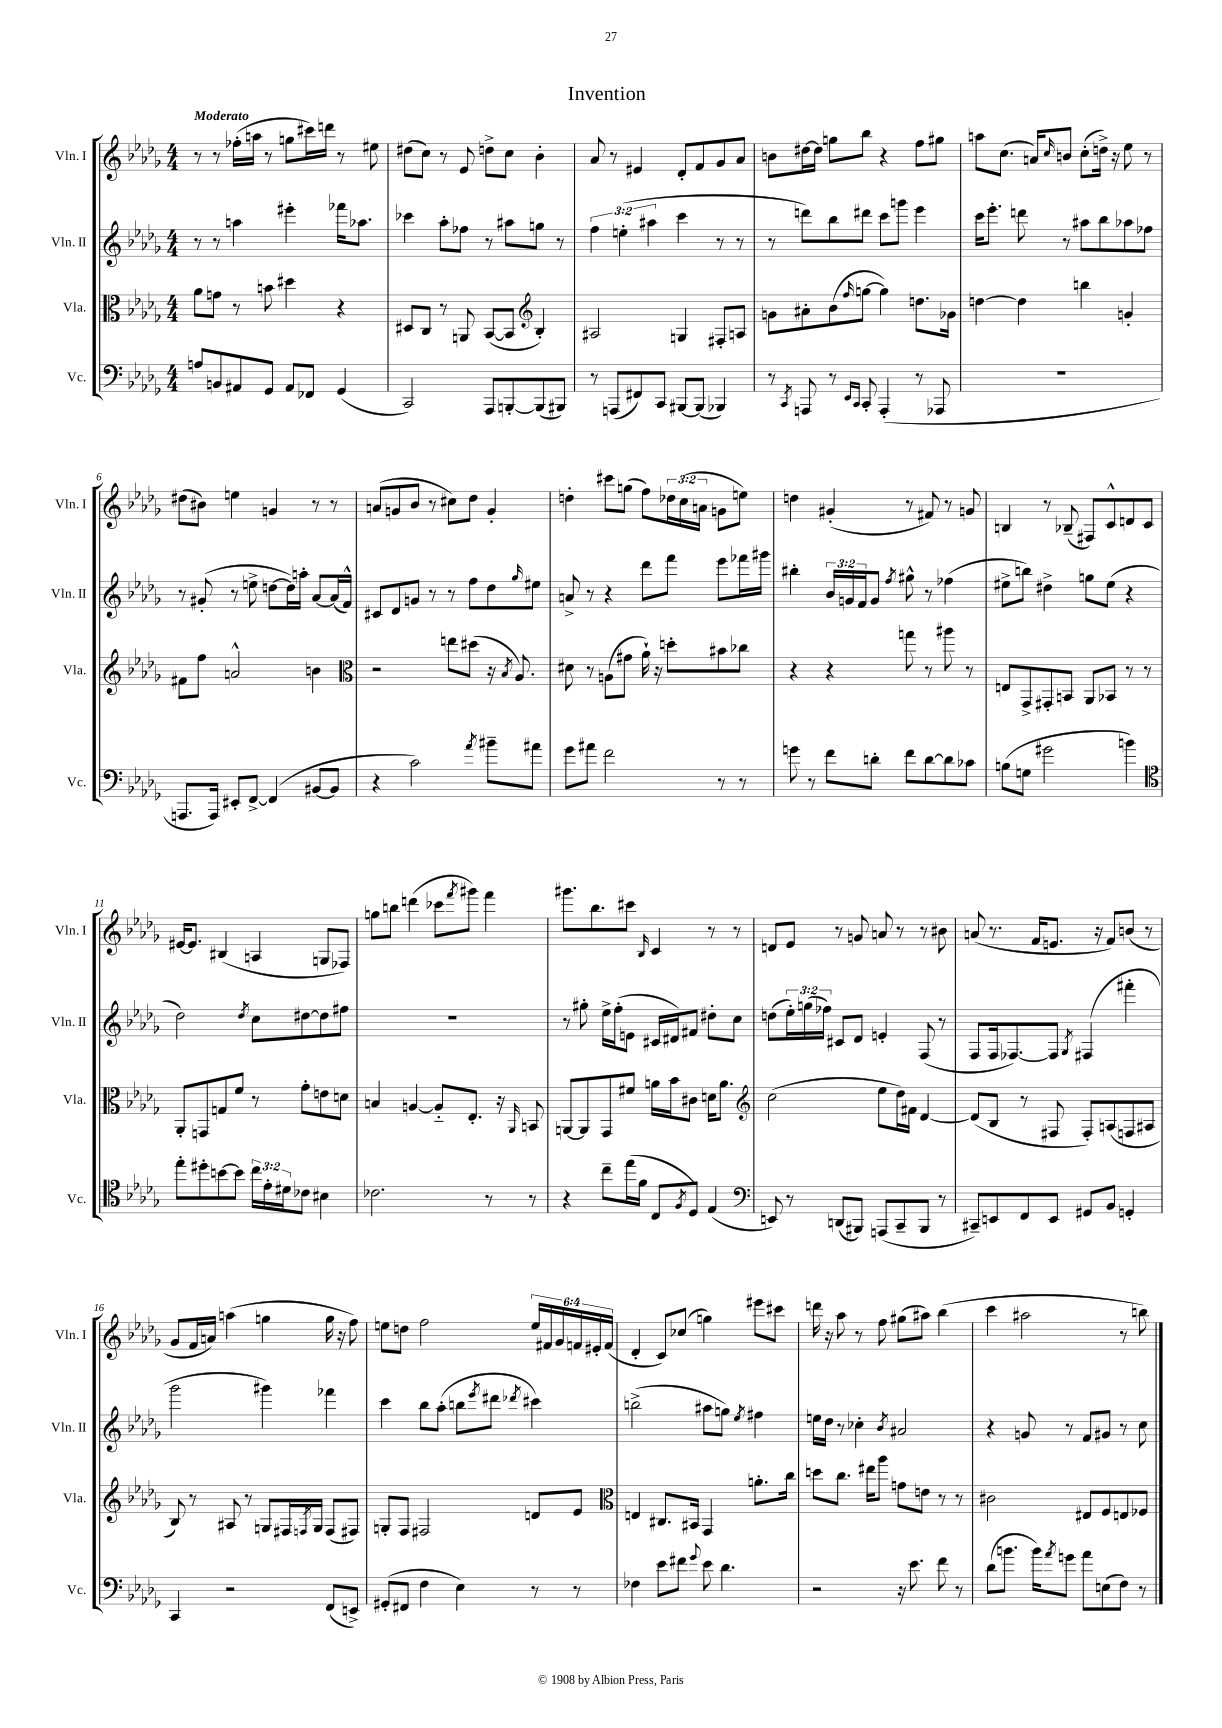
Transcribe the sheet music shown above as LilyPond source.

\header { title = "Invention" }
<<
\new StaffGroup <<
\new Staff = "s0" \with { instrumentName = "Vln. I" shortInstrumentName = "Vln. I" } {
    \clef treble \key des \major \numericTimeSignature \time 4/4 \override Staff.TupletNumber.text = #tuplet-number::calc-fraction-text \tempo "Moderato"
    r8 r8 fes''16-.( a''16 r8 g''8 cis'''16) d'''16 r8 eis''8 |
    dis''8( c''8) r8 ees'8 d''8-> c''8 bes'4-. |
    aes'8 r8 eis'4 des'8-. f'8 ges'8 aes'8 |
    b'8 dis''16~ dis''16 g''8 bes''8 r4 f''8 gis''8 |
    a''8 c''8.( a'16) \grace { c''16 } b'8 c''8-.( d''16->) r16 ees''8 r8 |
    dis''8( bis'8) e''4 g'4 r8 r8 |
    a'8( g'8 bes'8 r8 cis''8) des''8 g'4-. |
    d''4-. cis'''8 g''8( f''8) \tuplet 3/2 { des''16 c''16( a'16 } g'8 e''8) |
    d''4 gis'4-.( r8 fis'8) r8 g'8 |
    b4 r8 bes8--( fis8) c'8-^ d'8 c'8 |
    eis'16~ eis'8. bis4( a4 g8 fes8) |
    g''8 b''8 d'''4( ces'''8 \acciaccatura { f'''8 } gis'''8) f'''4 |
    gis'''8. bes''8. cis'''8 \grace { bes16 } c'4 r8 r8 |
    d'8 ees'8 r8 g'8 a'8 r8 r8 bis'8 |
    a'8( r8. f'16 e'8. r16 f'8) b'8( r8 |
    ges'8 f'16 a'16) a''4( g''4 g''16 r16 f''8) |
    e''8 d''8 f''2 \tuplet 6/4 { e''16 fis'16 ges'16 f'16 eis'16-. f'16( } |
    des'4-. c'8) ces''8( g''4) eis'''8 cis'''8 |
    d'''16 r16 aes''8 r8 f''8 gis''8( ais''8) bes''4( |
    c'''4 ais''2 r8 b''8) \bar "|." |
}
\new Staff = "s1" \with { instrumentName = "Vln. II" shortInstrumentName = "Vln. II" } {
    \clef treble \key des \major \numericTimeSignature \time 4/4 \override Staff.TupletNumber.text = #tuplet-number::calc-fraction-text
    r8 r8 a''4 eis'''4-. fes'''16 aes''8. |
    ces'''4 aes''8-. fes''8 r8 ais''8 g''8 r8 |
    \tuplet 3/2 { f''4 e''4-.( ais''4 } c'''4 r8 r8 |
    r8 d'''8) bes''8 dis'''8 c'''8 g'''8 ees'''4 |
    c'''16 ees'''8.-. d'''8 r8 ais''8 bes''8 aes''8 fes''8 |
    r8 gis'8-.( r8 e''8-> d''8~ d''16) a''16-. aes'8~ aes'16( f'16-^) |
    cis'8 des'8 g'8 r8 r8 f''8 des''8 \grace { ges''16 } eis''8 |
    a'8-> r8 r4 des'''8 f'''8 ees'''8 fes'''16 gis'''16 |
    bis''4-. \tuplet 3/2 { bes'16 g'16 f'16 } g'8 \acciaccatura { f''8 } gis''8-^ r8 fes''4( |
    eis''8-> b''8) dis''4-> g''8 eis''8( r4 |
    des''2) \acciaccatura { des''8 } c''8 dis''8~ dis''8 fis''8 |
    R1 |
    r8 gis''8-. ees''16-> f''16-.( e'8 cis'16 dis'16) fis'8 dis''8-. c''8 |
    d''8( \tuplet 3/2 { ees''16-.) g''16( fes''16) } cis'8 des'8 e'4-. f8( r8 |
    f8 f16 fes8.~) fes8 \acciaccatura { ges8 } fis4( fis'''4-. |
    ges'''2 gis'''4) fes'''4 |
    c'''4 bes''8 aes''8-.( b''8 \acciaccatura { ees'''8 } dis'''8 \acciaccatura { des'''8 } cis'''4) |
    b''2->( ais''8 g''8) \acciaccatura { ees''8 } fis''4 |
    e''16 des''16 r8 ces''4-. \acciaccatura { bes'8 } ais'2 |
    r4 g'8 r8 f'8 gis'8 r8 c''8 \bar "|." |
}
\new Staff = "s2" \with { instrumentName = "Vla." shortInstrumentName = "Vla." } {
    \clef alto \key des \major \numericTimeSignature \time 4/4
    aes'8 g'8 r8 b'8 dis''4 r4 |
    dis8 c8 r8 a,8 bes,8~( bes,8 \clef treble bes4-.) |
    ais2 g4 fis8-. a8 |
    g'8 ais'8-. bes'8( \grace { f''16 } g''8~ g''4) d''8. ges'16 |
    d''4~ d''4 b''4 g'4-. |
    fis'8 f''8 a'2-^ b'4 |
    \clef alto r2 e''8 dis''8( r16 \acciaccatura { bes8 } aes8.) |
    dis'8 r8 a8( gis'8 aes'16-!) r16 d''8-. bis'8 ces''8 |
    r4 r4 g''8 r8 ais''8 r8 |
    e8 ges,8-> gis,8-. b,8 aes,8 bes,8 r8 r8 |
    aes,8-. g,8 g8 f'8 r8 ges'8-. e'8 d'8 |
    b4 a4~ a8-_ ees8.-. r16 \grace { aes,16 } b,8 |
    a,8~ a,8 ges,8 fis'8 a'16 bes'16 cis'8 d'16 a'8. |
    \clef treble c''2( ees''8 des''16) fis'16 des'4~ |
    des'8( bes8 r8 fis8 fis8-.) a8( f8 ais8 |
    bes8) r8 ais8 r8 g8 fis16 \acciaccatura { f8 } g16 f8( fis8) |
    g8-. f8 fis2 d'8 ees'8 |
    \clef alto e4 cis8. bis,16 ges,4 a'8.-. c''16 |
    d''8 c''8. eis''16 aes''8 g'8 e'8 r8 r8 |
    cis'2 eis8 f8 e8 fes8 \bar "|." |
}
\new Staff = "s3" \with { instrumentName = "Vc." shortInstrumentName = "Vc." } {
    \clef bass \key des \major \numericTimeSignature \time 4/4 \override Staff.TupletNumber.text = #tuplet-number::calc-fraction-text
    a8 b,8 ais,8 ges,8 ais,8 fes,8 ges,4( |
    c,2) aes,,8 b,,8~-. b,,8( bis,,8) |
    r8 a,,8( fis,8) c,8 bis,,8~ bis,,8( bes,,4) |
    r8 \acciaccatura { c,8 } a,,8 r8 \grace { ees,16 c,16 } c,8-. a,,4-.( r8 aes,,8 |
    R1 |
    a,,8. a,,16) eis,8-. f,8~-> f,4( bis,8~ bis,8 |
    r4 c'2) \acciaccatura { aes'8 } bis'8-- ais'8 |
    ges'8 ais'8 f'2 r8 r8 |
    g'8 r8 f'8 d'8-. f'8 d'8~ d'8 ces'8 |
    b8( g8 gis'2 b'4) |
    \clef tenor ees''8-. dis''8-. b'8~ b'8 \tuplet 3/2 { c''16 ees'16-. dis'16 } ces'8 bis4 |
    ces'2. r8 r8 |
    r4 c''8-- ees''16( f'16 c8 \acciaccatura { f8 } des8) ees4( |
    \clef bass e,8) r8 d,8( bis,,8) a,,8( c,8-- bis,,8 r8 |
    cis,8--) e,8 f,8 e,8 gis,8 bes,8 g,4-. |
    c,4 r2 f,8( e,8->) |
    gis,8-.( fis,8 f4 ees4) r8 r8 |
    fes4 ees'8 fis'8 \appoggiatura { ges'8 } ees'8 des'4. |
    r2 r16 ees'8. f'8 r8 |
    des'8( b'8. b'16) \acciaccatura { aes'8 } g'8 aes'8 e8( f8) r8 \bar "|." |
}
>>
>>
